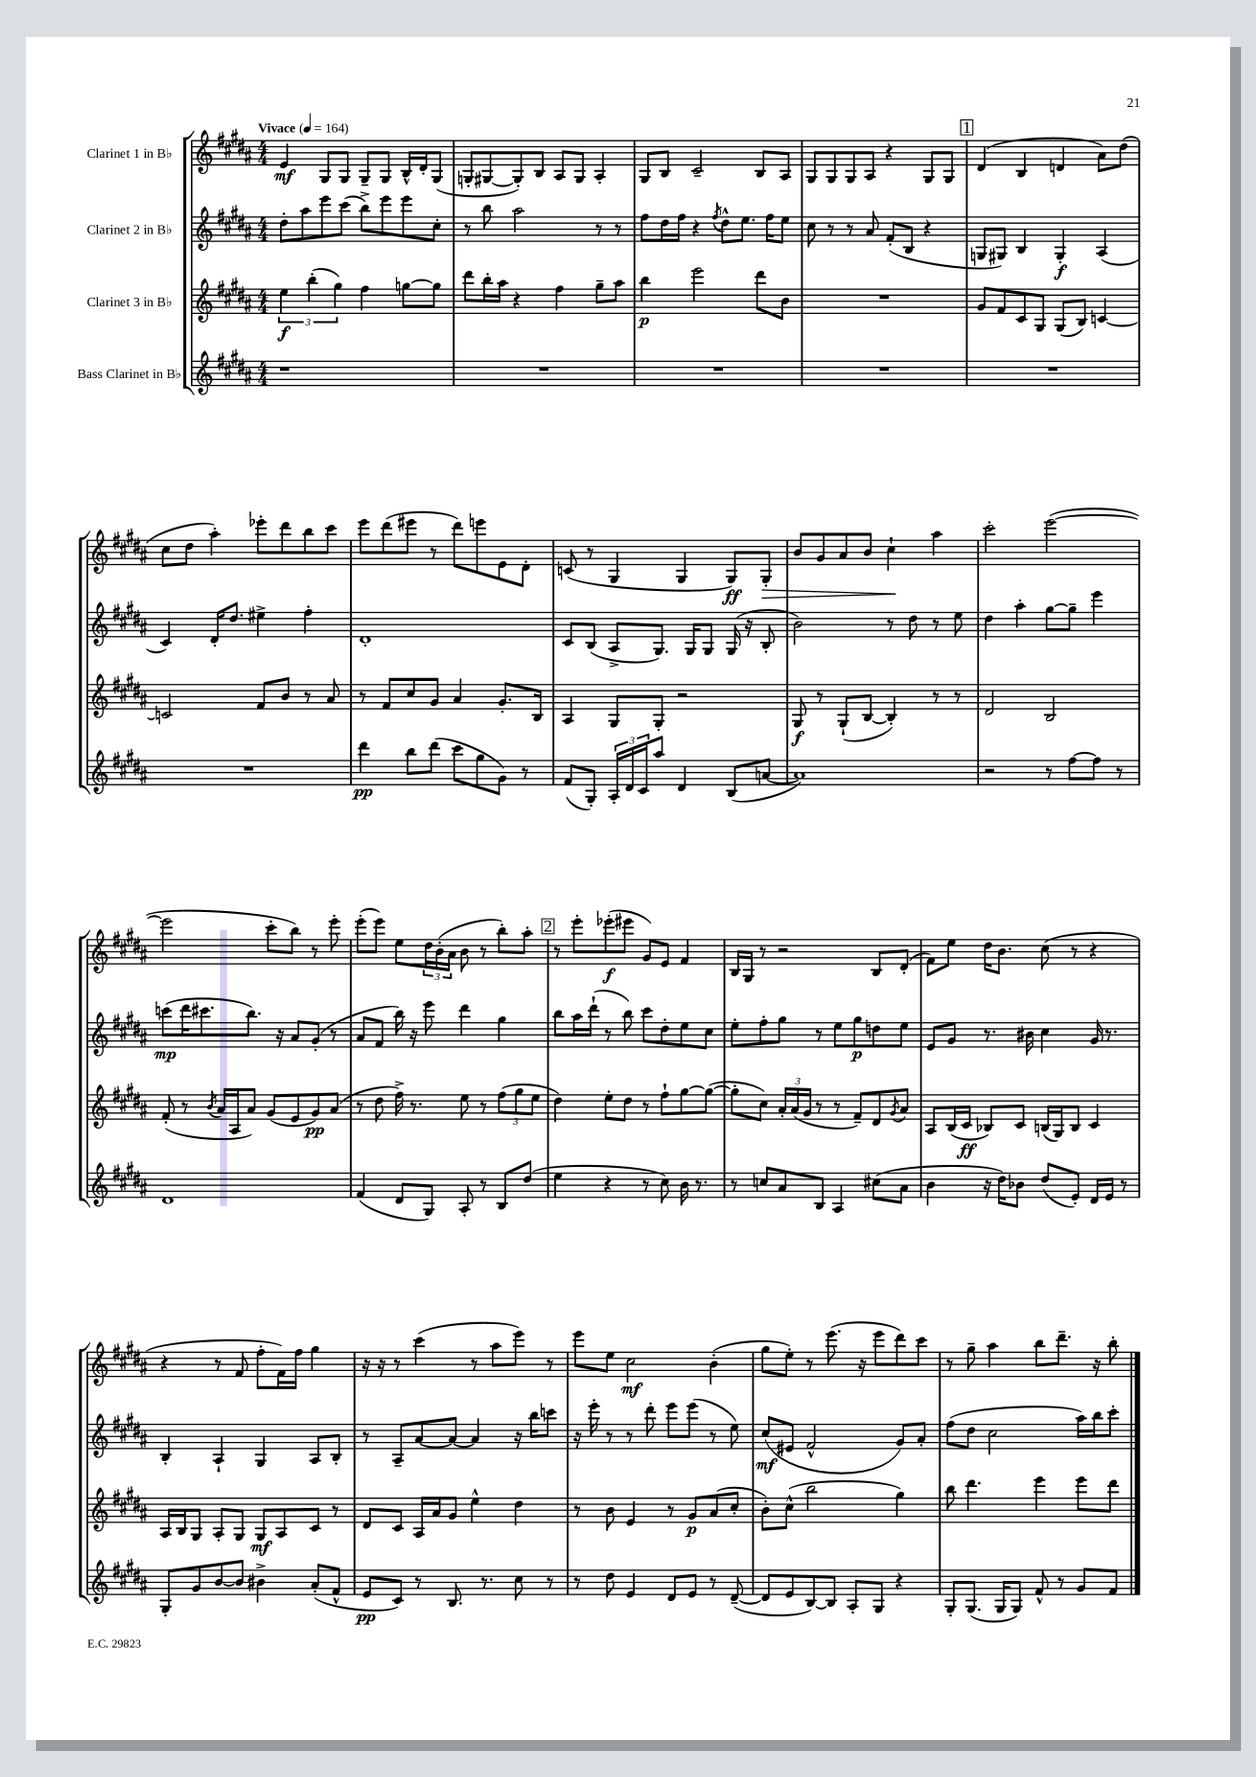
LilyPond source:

<<
\new StaffGroup <<
\new Staff = "s0" \with { instrumentName = "Clarinet 1 in Bb" } {
    \clef treble \key b \major \numericTimeSignature \time 4/4 \tempo "Vivace" 4 = 164
    e'4\mf gis8 gis8 gis8-- gis8 b16-^ dis'16-. gis8( |
    g8-. gis8~ gis8-.) b8 ais8 gis8 ais4-. |
    gis8 b8 cis'2-- b8 ais8 |
    gis8 gis8 gis8 ais8 r4 gis8 gis8 |
    \mark \markup { \box "1" } dis'4( b4 d'4 ais'8) dis''8( |
    cis''8 dis''8 ais''4-.) ees'''8-. dis'''8 b''8 cis'''8 |
    e'''8 dis'''8( eis'''8 r8 dis'''8) e'''8 e'8 dis'8-. |
    c'8( r8 gis4 gis4 gis8\ff) gis8-.\> |
    b'8 gis'8 ais'8 b'8 cis''4-!\! ais''4 |
    cis'''2-. e'''2~( |
    e'''2 cis'''8-. b''8) r8 e'''8-. |
    e'''8-.( e'''8) e''8 \tuplet 3/2 { dis''16 b'16-.( ais'16 } b'8 r8 b''8-.) ais''8-. |
    \mark \markup { \box "2" } r8 e'''8-. ees'''8-.\f( eis'''8 gis'8) e'8 fis'4 |
    b16 gis16 r8 r2 b8 dis'8-.( |
    fis'8) e''8 dis''16 b'8. cis''8( r8 r4 |
    r4 r8 fis'8 fis''8-. fis'16) fis''16 gis''4 |
    r16 r16 r8 cis'''4( r8 ais''8 e'''8) r8 |
    e'''8 e''8 cis''2\mf b'4-.( |
    gis''8 e''8-.) r8 e'''8.( r16 e'''8 dis'''8) cis'''8 |
    r8 gis''8-- ais''4 b''8 dis'''8.-- r16 b''8-. \bar "|." |
}
\new Staff = "s1" \with { instrumentName = "Clarinet 2 in Bb" } {
    \clef treble \key b \major \numericTimeSignature \time 4/4
    dis''8-. ais''8 e'''8 cis'''8( b''8->) e'''8 e'''8 cis''8-. |
    r8 b''8 ais''2 r8 r8 |
    fis''8 dis''16 fis''16 r4 \acciaccatura { fis''8 } dis''8-^ e''8. fis''16 e''8 |
    cis''8 r8 r8 ais'8 fis'8-.( b8 r4 |
    \mark \markup { \box "1" } g8 gis8) b4 gis4-.\f ais4( |
    cis'4) dis'16-. dis''8. eis''4-> fis''4-. |
    dis'1-. |
    cis'8 b8( ais8-> gis8.) gis16 gis8 gis16( r16 b8-. |
    b'2) r8 dis''8 r8 e''8 |
    dis''4 ais''4-. gis''8~ gis''8-- e'''4 |
    c'''8\mp( dis'''16 cis'''8. b''8.) r16 ais'8 gis'8-.( r8 |
    ais'8 fis'8 b''16) r16 e'''8 dis'''4 gis''4 |
    \mark \markup { \box "2" } b''8 ais''16 dis'''16-!( r8 b''8) cis'''8 dis''8-. e''8 cis''8 |
    e''8-. fis''8-. gis''8 r8 e''8 gis''8\p d''8 e''8 |
    e'8 gis'8 r8. bis'16 cis''4 gis'16 r8. |
    b4-. ais4-! gis4 ais8 b8-. |
    r8 ais8-- ais'8~ ais'8~ ais'4 r16 b''16 c'''8 |
    r16 e'''16-. r8 r8 dis'''8-. e'''8 e'''8( r8 e''8) |
    cis''8\mf( eis'8 fis'2-^ gis'8) ais'8-. |
    fis''8( dis''8 cis''2 ais''16) b''16 cis'''8-. \bar "|." |
}
\new Staff = "s2" \with { instrumentName = "Clarinet 3 in Bb" } {
    \clef treble \key b \major \numericTimeSignature \time 4/4
    \tuplet 3/2 { e''4\f b''4-.( gis''4) } fis''4 g''8~ g''8 |
    dis'''8 b''16-. ais''16 r4 fis''4 gis''8-- ais''8 |
    b''4\p e'''2 dis'''8 b'8 |
    R1 |
    \mark \markup { \box "1" } gis'8 fis'8 cis'8 gis8 gis8( b8) c'4~ |
    c'2 fis'8 b'8 r8 ais'8 |
    r8 fis'8 cis''8 gis'8 ais'4 gis'8.-. b16 |
    ais4 gis8 gis8-. r2 |
    gis8\f r8 gis8-!( b8~ b4-.) r8 r8 |
    dis'2 b2 |
    fis'8-.( r8 \acciaccatura { b'8 } ais'16 ais16 ais'8) gis'8( e'8 gis'8\pp) ais'8( |
    r8 dis''8 fis''16->) r8. e''8 r8 \tuplet 3/2 { fis''8( gis''8 e''8 } |
    \mark \markup { \box "2" } dis''4) e''8-. dis''8 r8 fis''8-! gis''8~ gis''8~( |
    gis''8-. cis''8) \tuplet 3/2 { ais'16-. ais'16( gis'16 } r8 r8 fis'8--) dis'8 \acciaccatura { gis'8 } ais'8 |
    ais8 b16( cis'16\ff bes8) cis'8 b16( gis16) b8 cis'4 |
    ais16 b16 gis8 ais8-. gis8 gis8\mf ais8 cis'8 r8 |
    dis'8 cis'8 ais16 ais'16 gis'8 e''4-^ dis''4 |
    r8 b'8 e'4 r8 gis'8\p ais'8( cis''8-. |
    b'8-.) cis''8-^( b''2 gis''4) |
    b''8 dis'''4. e'''4 e'''8 dis'''8 \bar "|." |
}
\new Staff = "s3" \with { instrumentName = "Bass Clarinet in Bb" } {
    \clef treble \key b \major \numericTimeSignature \time 4/4
    r1 |
    R1 |
    R1 |
    R1 |
    \mark \markup { \box "1" } R1 |
    R1 |
    dis'''4\pp b''8 dis'''8( cis'''8 gis''8 gis'8) r8 |
    fis'8( gis8-.) \tuplet 3/2 { ais16-. dis'16 cis'16 } ais''8 dis'4 b8( a'8~ |
    a'1) |
    r2 r8 fis''8~ fis''8 r8 |
    dis'1 |
    fis'4( dis'8 gis8) ais8-. r8 b8 dis''8( |
    \mark \markup { \box "2" } e''4 r4 r8 cis''8) b'16 r8. |
    r8 c''8 ais'8 b8 ais4 cis''8( ais'8 |
    b'4 r16 dis''16) bes'8 dis''8( e'8-.) dis'16 e'16 r8 |
    gis8-. gis'8 b'8~ b'8 bis'4-> ais'8-.( fis'8-^ |
    e'8\pp cis'8) r8 b8. r8. cis''8 r8 |
    r8 dis''8 e'4 dis'8 e'8 r8 dis'8~--( |
    dis'8 e'8 b8~) b8 ais8-. gis8 r4 |
    gis8-. gis8.( gis16 gis8) fis'8-^ r8 gis'8 fis'8 \bar "|." |
}
>>
>>
\layout { \context { \Score \remove "Bar_number_engraver" } }
